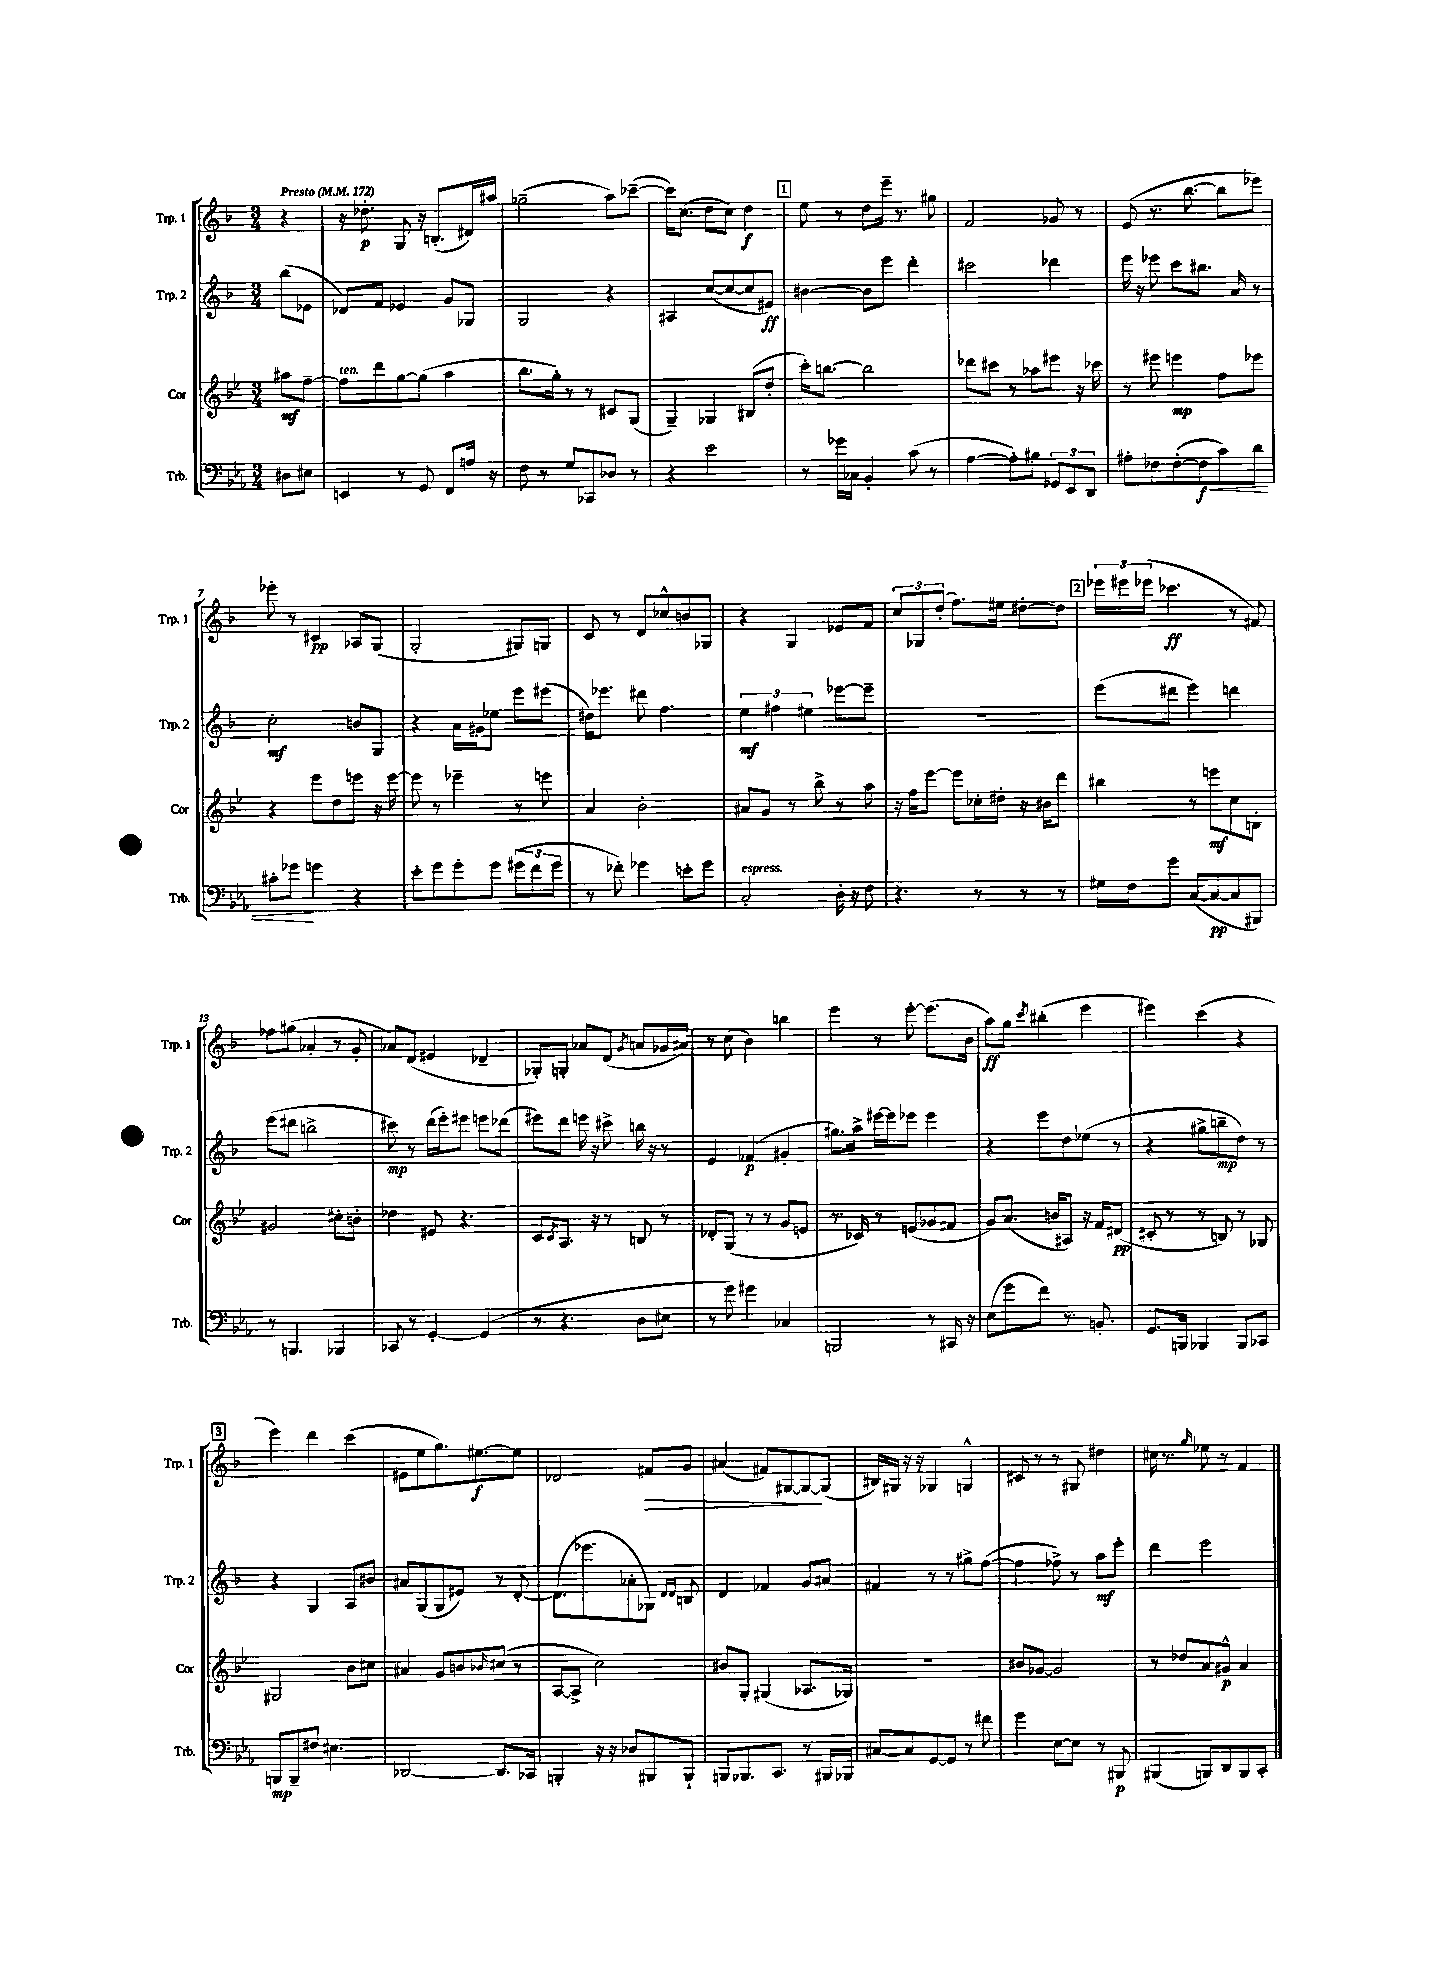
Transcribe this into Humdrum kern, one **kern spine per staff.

**kern	**dynam	**kern	**dynam	**kern	**dynam	**kern	**dynam
*part4	*part4	*part3	*part3	*part2	*part2	*part1	*part1
*staff4	*staff4	*staff3	*staff3	*staff2	*staff2	*staff1	*staff1
*I"Trb.	*	*I"Cor	*	*I"Trp. 2	*	*I"Trp. 1	*
*I'Trb.	*	*I'Cor	*	*I'Trp. 2	*	*I'Trp. 1	*
*clefF4	*	*clefG2	*	*clefG2	*	*clefG2	*
*k[b-e-a-]	*	*k[b-e-]	*	*k[b-]	*	*k[b-]	*
*M3/4	*	*M3/4	*	*M3/4	*	*M3/4	*
*MM172	*	*MM172	*	*MM172	*	*MM172	*
=	=	=	=	=	=	=	=
!	!	!	!	!	!	!LO:TX:a:B:t=Presto	!
8D#X\L	.	8aa#X\L	mf	(8bb-\L	.	4r	.
8E#X\J	.	[8ff~\J	.	8e-X\J	.	.	.
=1	=1	=1	=1	=1	=1	=1	=1
!	!	!LO:TX:a:i:t=ten.	!	!	!	!	!
4EEn/	.	8ff\L]	.	8d-X/L)	.	16r	.
.	.	.	.	.	.	8.dd-X'\	p
.	.	8ddd\	.	8f/J	.	.	.
8r	.	[8gg\	.	4e-X/	.	8G/	.
8GG/	.	(8gg\J]	.	.	.	16r	.
.	.	.	.	.	.	(8.Bn'/L	.
8FF/L	.	4aa\	.	8g/L	.	.	.
16An/Jk	.	.	.	8G-X/J	.	16d#X/L)	.
16r	.	.	.	.	.	16aa#X/JJ	.
=2	=2	=2	=2	=2	=2	=2	=2
8F\	.	8.bb-\L	.	2G/	.	(2gg-X~\	.
8r	.	.	.	.	.	.	.
.	.	16gg'\Jk)	.	.	.	.	.
8G/L	.	8r	.	.	.	.	.
8CC-X/	.	8r	.	.	.	.	.
8D-X/J	.	8c#X/L	.	4r	.	8aa\L)	.
8r	.	(8G/J	.	.	.	([8ccc-X~\J	.
=3	=3	=3	=3	=3	=3	=3	=3
4r	.	4G~/)	.	4A#X/	.	16ccc-\KL])	.
.	.	.	.	.	.	(8.cc\J	.
2e-\	.	4G-X/	.	([8cc/L	.	8dd\L	.
.	.	.	.	8cc/_	.	8cc\J)	.
.	.	(8B#X/L	.	8cc/]	.	4dd\	f
.	.	8dd'/J	.	8e#X/J)	ff	.	.
!!LO:REH:place=s1:t=1
=4	=4	=4	=4	=4	=4	=4	=4
8r	.	16ccc'\KL)	.	[4b#X\	.	8ee\	.
.	.	[8.bbn\J	.	.	.	.	.
16g-X\LL	.	.	.	.	.	8r	.
16C-X\JJ	.	.	.	.	.	.	.
4BB-'/	.	2bb\]	.	8b#\L]	.	8dd\L	.
.	.	.	.	8eee\J	.	16eee~\Jk	.
.	.	.	.	.	.	8.r	.
(8c\	.	.	.	4ddd'\	.	.	.
8r	.	.	.	.	.	8gg#X\	.
=5	=5	=5	=5	=5	=5	=5	=5
[4A-\	.	8ddd-X\L	.	2ccc#X\	.	2f/	.
.	.	8ccc#X\J	.	.	.	.	.
8A-'\L])	.	8r	.	.	.	.	.
8B#X\J	.	8aa-X\L	.	.	.	.	.
12GG-X/L	.	8eee#X\J	.	4ddd-X\	.	8g-X/	.
12EE-/	.	.	.	.	.	.	.
.	.	16r	.	.	.	8r	.
12DD/J	.	.	.	.	.	.	.
.	.	16ccc-X\	.	.	.	.	.
=6	=6	=6	=6	=6	=6	=6	=6
8A#X'\L	.	8r	.	16eee\	.	(8e/	.
.	.	.	.	16r	.	.	.
8F-X\	.	8eee#X\	.	8eee-X\	.	8.r	.
([8F-'\	.	4eeen\	mp	8ccc\L	.	.	.
.	.	.	.	.	.	[8.bb-\	.
!	!LO:HP:b	!	!	!	!	!	!
8F-\]	< f	.	.	8.bb#X\J	.	.	.
8c\)	.	8ff\L	.	.	.	8bb-\L]	.
.	.	.	.	16a/	.	.	.
8d\J	.	8eee-X\J	.	8r	.	8eee-X\J)	.
!!LO:LB:g=z
=7	=7	=7	=7	=7	=7	=7	=7
8c#X'\L	.	4r	.	2cc'\	mf	8eee-X'\	.
8g-X\J	.	.	.	.	.	8r	.
4gn\	[	8eee-\L	.	.	.	4c#X/	pp
.	.	8dd\	.	.	.	.	.
4r	.	8eeen\J	.	8bn/L	.	8A-X/L	.
.	.	16r	.	8G/J	.	(8G/J	.
.	.	[16eee\	.	.	.	.	.
=8	=8	=8	=8	=8	=8	=8	=8
8e-'\L	.	8eee\]	.	4r	.	2G'/	.
8g\	.	8r	.	.	.	.	.
8g'\	.	4eee-X~\	.	16a\LL	.	.	.
.	.	.	.	16g#X\J	.	.	.
8g\J	.	.	.	8ee-X\J	.	.	.
(12g#X\L	.	8r	.	8eee\L	.	8G#X/L)	.
12f\	.	.	.	.	.	.	.
.	.	8eeen\	.	(8eee#X\J	.	8Gn/J	.
12g#\J	.	.	.	.	.	.	.
=9	=9	=9	=9	=9	=9	=9	=9
8r	.	4a/	.	16dd#X\KL)	.	8c/	.
.	.	.	.	8.eee-X\J	.	.	.
8f-X'\)	.	.	.	.	.	8r	.
4g-X\	.	2b-'\	.	8ddd#X\	.	8d/L	.
.	.	.	.	4.ff\	.	8cc-X^^/	.
8en'\L	.	.	.	.	.	8bn/	.
8g-\J	.	.	.	.	.	8G-X/J	.
=10	=10	=10	=10	=10	=10	=10	=10
!LO:TX:a:i:t=espress.	!	!	!	!	!	!	!
2C'/	.	8a#X/L	.	6ee\	mf	4r	.
.	.	8g/J	.	.	.	.	.
.	.	.	.	6ff#X\	.	.	.
.	.	8r	.	.	.	4G/	.
.	.	.	.	6ee#X\	.	.	.
.	.	8bb-^\	.	.	.	.	.
16D'\	.	8r	.	[8eee-X\L	.	8e-X/L	.
16r	.	.	.	.	.	.	.
8F\	.	8aa\	.	8eee-~\J]	.	8f/J	.
=11	=11	=11	=11	=11	=11	=11	=11
4.r	.	16r	.	2.r	.	12cc/L	.
.	.	16ff\KL	.	.	.	.	.
.	.	.	.	.	.	12G-X/	.
.	.	[8eee-\J	.	.	.	.	.
.	.	.	.	.	.	(12dd'/J	.
.	.	8eee-\L]	.	.	.	8.ff\L)	.
8r	.	16cc-X'\L	.	.	.	.	.
.	.	16dd#X'\JJ	.	.	.	16ee#X\Jk	.
8r	.	16r	.	.	.	[8dd#X'\L	.
.	.	16b#X\KL	.	.	.	.	.
8r	.	8ddd\J	.	.	.	8dd#\J]	.
!!LO:REH:place=s1:t=2
=12	=12	=12	=12	=12	=12	=12	=12
16G#X\LL	.	4bb#X\	.	(8eee\L	.	24eee-X\LL	.
.	.	.	.	.	.	24eee#X\	.
16F\J	.	.	.	.	.	.	.
.	.	.	.	.	.	(24eee-X\JJ	.
8g\J	.	.	.	8ddd#X\J	.	4.ccc-X\	ff
([8C/L	.	8r	.	4eee\)	.	.	.
8C/_	pp	8eeen\L	mf	.	.	.	.
8C/]	.	8cc\	.	4dddn\	.	8r	.
8BBB#X/J)	.	8Bn'\J	.	.	.	8f#X/)	.
!!LO:LB:g=z
=13	=13	=13	=13	=13	=13	=13	=13
8r	.	2g#X/	.	(8eee\L	.	8ff-X\L	.
4.BBBn/	.	.	.	8ddd#X\J	.	(8gg#X\J	.
.	.	.	.	2bbn^\	.	4a-X'/	.
4BBB-X/	.	8cc#X'\L	.	.	.	8r	.
.	.	8bn'\J	.	.	.	8g'/	.
=14	=14	=14	=14	=14	=14	=14	=14
8CC-X/	.	4dd-X\	.	8ccc#X\)	mp	8a-X/L)	.
8r	.	.	.	8r	.	(8d/J	.
[4GG'/	.	8e#X/	.	(16ddd\LL	.	4e#X/	.
.	.	.	.	16eee'\J)	.	.	.
.	.	4.r	.	8eee#X\J	.	.	.
(4GG/]	.	.	.	8eeen\L	.	4d-X~/	.
.	.	.	.	(8ddd-X\J	.	.	.
=15	=15	=15	=15	=15	=15	=15	=15
8r	.	8c/L	.	8eee#X\L)	.	8G-X'/L)	.
.	.	8qc/	.	.	.	.	.
4.r	.	8.A/J	.	8ddd\J	.	8Gn'/J	.
.	.	.	.	16eeen\	.	8a-X/L	.
.	.	16r	.	16r	.	.	.
.	.	8r	.	8ccc#X^\	.	(8d/J	.
.	.	.	.	.	.	8qg/	.
8D\L	.	8Bn/	.	16bbn\	.	8an/L	.
.	.	.	.	16r	.	.	.
8E#X\J	.	8r	.	8r	.	16g-X/L	.
.	.	.	.	.	.	16a#X/JJ)	.
=16	=16	=16	=16	=16	=16	=16	=16
8r	.	8d-X'/L	.	4e/	.	8r	.
8g\)	.	(8G/J	.	.	.	(8cc\	.
4g#X\	.	8r	.	(4f-X/	p	4b-\)	.
.	.	8r	.	.	.	.	.
4C-X/	.	8g/L	.	4g#X'/	.	4bbn\	.
.	.	8en/J	.	.	.	.	.
=17	=17	=17	=17	=17	=17	=17	=17
2BBBn/	.	8.r	.	8.gg#X\L)	.	4eee\	.
.	.	16c-X/)	.	16aa^\Jk	.	.	.
.	.	8r	.	[16eee#X\LL	.	8r	.
.	.	.	.	16eee#\J]	.	.	.
.	.	(8en/L	.	8eee-X\J	.	[8eee'\	.
8r	.	8g-X/	.	4eee-\	.	(8.eee\L]	.
16CC#X/	.	8f#X/J	.	.	.	.	.
16r	.	.	.	.	.	16b-\Jk	.
=18	=18	=18	=18	=18	=18	=18	=18
(8E-\L	.	8g/L)	.	4r	.	8aa\L)	ff
8g\	.	(8.a/J	.	.	.	8gg\J	.
.	.	.	.	.	.	8qccc/	.
8f\J)	.	.	.	8eee\L	.	(4bb#X'\	.
.	.	16bn/KL	.	.	.	.	.
8.r	.	8A#X/J)	.	8dd\	.	.	.
.	.	16r	.	(8ee-X\J	.	4eee\	.
8.BBn'/	.	16f/KL	.	.	.	.	.
.	.	(8d#X/J	pp	8r	.	.	.
=19	=19	=19	=19	=19	=19	=19	=19
8.GG/L	.	8c#X'/	.	4r	.	4eee#X\)	.
.	.	8r	.	.	.	.	.
16BBBn/Jk	.	.	.	.	.	.	.
4BBB-X/	.	8r	.	8gg#X^\L	.	(4ccc\	.
.	.	8Bn/)	.	8bbn~\	mp	.	.
8BBB-/L	.	8r	.	8dd\J)	.	4r	.
8CC-X/J	.	8G-X/	.	8r	.	.	.
!!LO:LB:g=z
!!LO:REH:place=s1:t=3
=20	=20	=20	=20	=20	=20	=20	=20
8BBBn/L	mp	2G#X/	.	4r	.	4eee\)	.
8BBB~/	.	.	.	.	.	.	.
8F#X/J	.	.	.	4G/	.	4ddd\	.
4.E#X\	.	.	.	.	.	.	.
.	.	8b-\L	.	8A/L	.	(4ccc\	.
.	.	8cc#X\J	.	8b#X/J	.	.	.
=21	=21	=21	=21	=21	=21	=21	=21
[2DD-X/	.	4a#X/	.	8a#X/L	.	8e#X\L	.
.	.	.	.	(8G/	.	8ee\	.
.	.	8g/L	.	8G/	.	8.gg\)	.
.	.	8bn/	.	8e#X/J)	.	.	.
.	.	.	.	.	.	[8.ee#X\	f
.	.	16qqb-X/	.	.	.	.	.
8.DD-/L]	.	(8cc#X/J	.	8r	.	.	.
.	.	8r	.	[8d'/	.	8ee#\J]	.
16CC-X/Jk	.	.	.	.	.	.	.
=22	=22	=22	=22	=22	=22	=22	=22
4BBBn'/	.	[8A/L	.	(8.d\L]	.	2d-X/	.
.	.	8A^/J]	.	.	.	.	.
.	.	.	.	8.eee-X\	.	.	.
16r	.	2cc\)	.	.	.	.	.
16r	.	.	.	.	.	.	.
8D-X/L	.	.	.	8a-X'\	.	.	.
!	!	!	!	!	!	!	!LO:HP:b
8BBB#X/	.	.	.	8G-X\J)	.	8f#X/L	>
.	.	.	.	16qqd/LL	.	.	.
.	.	.	.	16qqd/JJ	.	.	.
8BBB#`/J	.	.	.	8Bn/	.	8g/J	.
=23	=23	=23	=23	=23	=23	=23	=23
8BBBn/L	.	8b#X/L	.	4d/	.	(4a#X/	.
8.BBB-X/	.	8G'/J	.	.	.	.	.
.	.	(4G#X/	.	4f-X/	.	8f#X/L)	.
8.CC/J	.	.	.	.	.	.	.
.	.	.	.	.	.	[8G#X/	.
8r	.	8.A-X/L	.	8g/L	.	8G#/_	.
16BBB#X/LL	.	.	.	8a#X/J	.	(8G#/J]	]
16BBB-X/JJ	.	16G-X/Jk)	.	.	.	.	.
=24	=24	=24	=24	=24	=24	=24	=24
[8C#X/L	.	2.r	.	4f#X/	.	16B#X/LL)	.
.	.	.	.	.	.	16G#X/JJ	.
8C#/]	.	.	.	.	.	16r	.
.	.	.	.	.	.	16r	.
[8GG/	.	.	.	8r	.	4G-X/	.
8GG/J]	.	.	.	8r	.	.	.
8r	.	.	.	8gg#X^\L	.	4Gn^^/	.
8f#X\	.	.	.	([8ff\J	.	.	.
=25	=25	=25	=25	=25	=25	=25	=25
4g\	.	8b#X/L	.	4ff\]	.	8c#X/	.
.	.	[8g-X/J	.	.	.	8r	.
[8E-\L	.	2g-/]	.	8ff-X^\)	.	8r	.
8E-\J]	.	.	.	8r	.	8G#X/	.
8r	.	.	.	8aa\L	mf	4dd#X\	.
8BBB#X/	p	.	.	8eee'\J	.	.	.
=26	=26	=26	=26	=26	=26	=26	=26
(4BBB#X/	.	8r	.	4ddd\	.	16cc#X\	.
.	.	.	.	.	.	8.r	.
.	.	8dd-X/L	.	.	.	.	.
.	.	.	.	.	.	16qqgg/	.
8BBBn/L)	.	8a/	.	2eee\	.	8ee-X\	.
8DD/	.	8g#X^^/J	p	.	.	8r	.
8BBB/	.	4a/	.	.	.	4f/	.
8CC'/J	.	.	.	.	.	.	.
==	==	==	==	==	==	==	==
*-	*-	*-	*-	*-	*-	*-	*-
